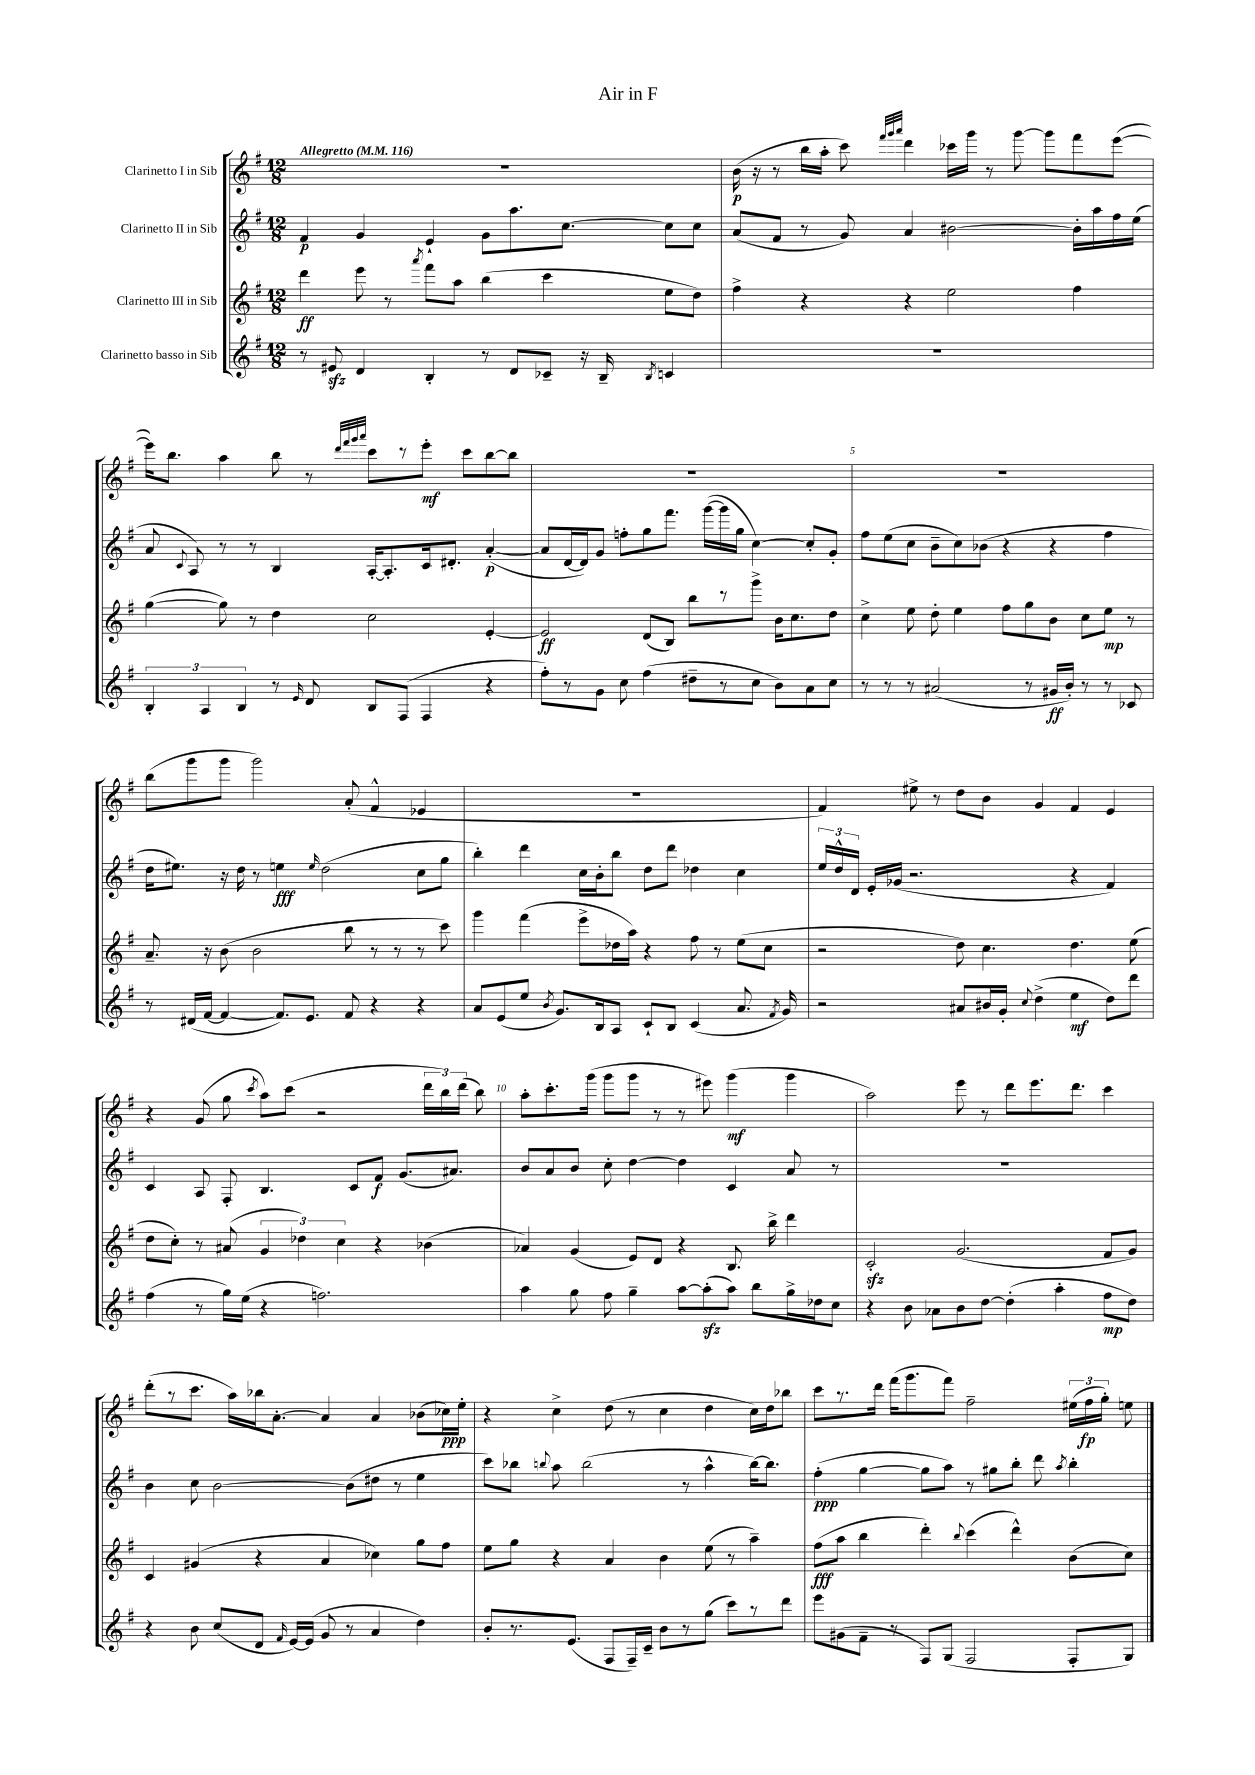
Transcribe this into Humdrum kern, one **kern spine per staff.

**kern	**dynam	**kern	**dynam	**kern	**dynam	**kern	**dynam
*part4	*part4	*part3	*part3	*part2	*part2	*part1	*part1
*staff4	*staff4	*staff3	*staff3	*staff2	*staff2	*staff1	*staff1
*I"Clarinetto basso in Sib	*	*I"Clarinetto III in Sib	*	*I"Clarinetto II in Sib	*	*I"Clarinetto I in Sib	*
*clefG2	*	*clefG2	*	*clefG2	*	*clefG2	*
*k[f#]	*	*k[f#]	*	*k[f#]	*	*k[f#]	*
*M12/8	*	*M12/8	*	*M12/8	*	*M12/8	*
*MM116	*	*MM116	*	*MM116	*	*MM116	*
=1	=1	=1	=1	=1	=1	=1	=1
!	!	!	!	!	!	!LO:TX:a:B:t=Allegretto	!
8r	.	4ddd\	ff	4f#/	p	1.r	.
8e#Xzz/	.	.	.	.	.	.	.
4d/	.	8eee\	.	4g/	.	.	.
.	.	8r	.	.	.	.	.
.	.	8qaaa/	.	.	.	.	.
4B'/	.	8fff#\L	.	4e`/	.	.	.
.	.	8aa\J	.	.	.	.	.
8r	.	(4bb\	.	8g\L	.	.	.
8d/L	.	.	.	8.aa\	.	.	.
8c-X~/J	.	4ccc\	.	.	.	.	.
.	.	.	.	[8.cc\J	.	.	.
16r	.	.	.	.	.	.	.
16B~/	.	.	.	.	.	.	.
8qB/	.	.	.	.	.	.	.
4cn/	.	8ee\L	.	8cc\L]	.	.	.
.	.	8dd\J)	.	8cc\J	.	.	.
=2	=2	=2	=2	=2	=2	=2	=2
1.r	.	4ff#^\	.	(8a/L	.	(16b\	p
.	.	.	.	.	.	16r	.
.	.	.	.	8f#/J	.	8r	.
.	.	4r	.	8r	.	16bb\LL	.
.	.	.	.	.	.	16aa'\JJ	.
.	.	.	.	8g/)	.	8ccc\)	.
.	.	.	.	.	.	32qqfff#/LLL	.
.	.	.	.	.	.	32qqggg/	.
.	.	.	.	.	.	32qqaaa/JJJ	.
.	.	4r	.	4a/	.	4ddd\	.
.	.	2ee\	.	[2b#X\	.	16ccc-X\LL	.
.	.	.	.	.	.	16ggg\JJ	.
.	.	.	.	.	.	8r	.
.	.	.	.	.	.	[8ggg\	.
.	.	.	.	.	.	8ggg\L]	.
.	.	4ff#\	.	16b#'\LL]	.	8fff#\	.
.	.	.	.	16aa\	.	.	.
.	.	.	.	16ff#\	.	([8eee\J	.
.	.	.	.	(16ee\JJ	.	.	.
!!LO:LB:g=z
=3	=3	=3	=3	=3	=3	=3	=3
6B'/	.	([4gg\	.	8a/	.	16eee\KL])	.
.	.	.	.	.	.	8.bb\J	.
.	.	.	.	8qqc/	.	.	.
.	.	.	.	8A/)	.	.	.
6A/	.	.	.	.	.	.	.
.	.	8gg\])	.	8r	.	4aa\	.
6B/	.	.	.	.	.	.	.
.	.	8r	.	8r	.	.	.
8r	.	4dd\	.	4B/	.	8bb\	.
16qqe/	.	.	.	.	.	.	.
8d/	.	.	.	.	.	8r	.
.	.	.	.	.	.	32qqddd/LLL	.
.	.	.	.	.	.	32qqfff#/	.
.	.	.	.	.	.	32qqggg/	.
.	.	.	.	.	.	32qqaaa/JJJ	.
8B/L	.	2cc\	.	[16A'/KL	.	8ccc\L	.
.	.	.	.	8.A'/]	.	.	.
(8F#/J	.	.	.	.	.	8r	.
4F#/	.	.	.	16c/k	.	8eee'\J	mf
.	.	.	.	8.d#X'/J	.	.	.
.	.	.	.	.	.	8ccc\L	.
4r	.	[4e'/	.	([4a'/	p	[8bb\	.
.	.	.	.	.	.	8bb\J]	.
=4	=4	=4	=4	=4	=4	=4	=4
8ff#'\L)	.	2e/]	ff	8a/L]	.	1.r	.
8r	.	.	.	[16d/L	.	.	.
.	.	.	.	16d/J])	.	.	.
8g\J	.	.	.	8g/J	.	.	.
8cc\	.	.	.	8ffn'\L	.	.	.
(4ff#\	.	(8d/L	.	8gg\	.	.	.
.	.	8B/J)	.	8.fff#\J	.	.	.
8dd#X~\L	.	8bb\L	.	.	.	.	.
.	.	.	.	([16ggg\LL	.	.	.
8r	.	8r	.	16ggg\]	.	.	.
.	.	.	.	16gg\JJ	.	.	.
8cc\J	.	8ggg^\J	.	[4cc\)	.	.	.
8b\L)	.	16b\KL	.	.	.	.	.
.	.	8.cc\	.	.	.	.	.
8a\	.	.	.	8cc'/L]	.	.	.
8cc\J	.	8dd\J	.	8g'/J	.	.	.
=5	=5	=5	=5	=5	=5	=5	=5
8r	.	4cc^\	.	8ff#\L	.	1.r	.
8r	.	.	.	(8ee\	.	.	.
8r	.	8ee\	.	8cc\J	.	.	.
(2a#X/	.	8dd'\	.	8b~\L	.	.	.
.	.	4ee\	.	8cc\)	.	.	.
.	.	.	.	(8b-X\J	.	.	.
.	.	8ff#\L	.	4r	.	.	.
8r	.	8gg\	.	.	.	.	.
16g#X/LL	ff	8b\J	.	4r	.	.	.
16b'/JJ)	.	.	.	.	.	.	.
8r	.	8cc\L	.	.	.	.	.
8r	.	8ee\J	mp	4ff#\	.	.	.
8c-X/	.	8r	.	.	.	.	.
!!LO:LB:g=z
=6	=6	=6	=6	=6	=6	=6	=6
8r	.	8.a~/	.	16dd\KL	.	(8bb\L	.
.	.	.	.	8.ee#X\J)	.	.	.
(16d#X/LL	.	.	.	.	.	8ggg\	.
[16f#/JJ	.	16r	.	.	.	.	.
4f#/_	.	(8b\	.	16r	.	8ggg\J	.
.	.	.	.	16dd\	.	.	.
.	.	2b\	.	8r	.	2ggg\)	.
8.f#/L])	.	.	.	4een\	fff	.	.
8.e/J	.	.	.	.	.	.	.
.	.	.	.	16qqee/	.	.	.
.	.	.	.	(2dd\	.	.	.
8f#/	.	8bb\	.	.	.	(8a'/	.
4r	.	8r	.	.	.	4f#^^/	.
.	.	8r	.	.	.	.	.
4r	.	8r	.	8cc\L	.	4e-X/	.
.	.	8ccc\)	.	8gg\J	.	.	.
=7	=7	=7	=7	=7	=7	=7	=7
8a/L	.	4ggg\	.	4bb'\)	.	1.r	.
(8e/	.	.	.	.	.	.	.
8ee/J	.	(4fff#\	.	4ddd\	.	.	.
8qb/	.	.	.	.	.	.	.
8.g/L)	.	.	.	.	.	.	.
.	.	8eee^\L	.	16cc\LL	.	.	.
16B/k	.	.	.	16b'\J	.	.	.
8A/J	.	16dd-X\L	.	8bb\J	.	.	.
.	.	16aa\JJ)	.	.	.	.	.
8c`/L	.	4r	.	8dd\L	.	.	.
8B/J	.	.	.	8ddd\J	.	.	.
(4c/	.	8ff#\	.	4dd-X\	.	.	.
.	.	8r	.	.	.	.	.
8.a/	.	(8ee\L	.	4cc\	.	.	.
.	.	8cc\J	.	.	.	.	.
8qf#/	.	.	.	.	.	.	.
16g/)	.	.	.	.	.	.	.
=8	=8	=8	=8	=8	=8	=8	=8
2r	.	2r	.	24ee/LL	.	4f#/)	.
.	.	.	.	24dd^^/	.	.	.
.	.	.	.	24d/JJ	.	.	.
.	.	.	.	16e'/LL	.	.	.
.	.	.	.	(16g-X/JJ	.	.	.
.	.	.	.	2.r	.	8ee#X^\	.
.	.	.	.	.	.	8r	.
8a#X/L	.	8dd\)	.	.	.	8dd\L	.
16b#X/L	.	4.cc\	.	.	.	8b\J	.
16g'/JJ	.	.	.	.	.	.	.
8qqcc/	.	.	.	.	.	.	.
(4dd^\	.	.	.	.	.	4g/	.
4ee\	mf	4.dd\	.	4r	.	4f#/	.
8dd\L)	.	.	.	4f#/)	.	4e/	.
8ddd\J	.	(8ee\	.	.	.	.	.
!!LO:LB:g=z
=9	=9	=9	=9	=9	=9	=9	=9
(4ff#\	.	8dd\L	.	4c/	.	4r	.
.	.	8cc'\J)	.	.	.	.	.
8r	.	8r	.	8A/	.	(8g/	.
16gg\LL)	.	(8a#X/	.	8F#'/	.	8gg\	.
(16ee\JJ	.	.	.	.	.	.	.
.	.	.	.	.	.	8qccc/	.
4r	.	6g/	.	4.B/	.	8aa\L)	.
.	.	.	.	.	.	(8ccc\J	.
.	.	6dd-X\)	.	.	.	.	.
2.ffn\)	.	.	.	.	.	2r	.
.	.	6cc\	.	.	.	.	.
.	.	.	.	8c/L	.	.	.
.	.	4r	.	8f#/J	f	.	.
.	.	.	.	(8.g/L	.	.	.
.	.	(4b-X\	.	.	.	24ddd\LL	.
.	.	.	.	.	.	24bb\)	.
.	.	.	.	8.a#X/J)	.	.	.
.	.	.	.	.	.	(24ddd\JJ	.
.	.	.	.	.	.	8bb\)	.
=10	=10	=10	=10	=10	=10	=10	=10
4aa\	.	4a-X/)	.	8b/L	.	8aa'\L	.
.	.	.	.	8a/	.	8.ccc'\	.
8gg\	.	(4g/	.	8b/J	.	.	.
.	.	.	.	.	.	(16ggg\Jk	.
8ff#\	.	.	.	8cc'\	.	8ggg\L	.
4gg~\	.	8e/L)	.	[4dd\	.	8ggg\J	.
.	.	8d/J	.	.	.	8r	.
[8aa\L	.	4r	.	4dd\]	.	8r	.
(8aazz'\]	.	.	.	.	.	8eee#X\)	.
8aa\J)	.	8.B/	.	4c/	.	(4ggg\	mf
8bb\L	.	.	.	.	.	.	.
.	.	16bb^\	.	.	.	.	.
16gg^\L	.	4ddd\	.	8a/	.	4ggg\	.
16dd-X\J	.	.	.	.	.	.	.
8cc\J	.	.	.	8r	.	.	.
=11	=11	=11	=11	=11	=11	=11	=11
4r	.	2czz'/	.	1.r	.	2aa\)	.
8b\	.	.	.	.	.	.	.
8a-X\L	.	.	.	.	.	.	.
8b\	.	(2.g/	.	.	.	8eee\	.
[8dd\J	.	.	.	.	.	8r	.
(4dd'\]	.	.	.	.	.	8ddd\L	.
.	.	.	.	.	.	8.eee\	.
4aa'\	.	.	.	.	.	.	.
.	.	.	.	.	.	8.ddd\J	.
8ff#\L	mp	8f#/L	.	.	.	4ccc\	.
8dd\J)	.	8g/J)	.	.	.	.	.
!!LO:LB:g=z
=12	=12	=12	=12	=12	=12	=12	=12
4r	.	4c/	.	4b\	.	(8ddd'\L	.
.	.	.	.	.	.	8r	.
8b\	.	(4g#X/	.	8cc\	.	8.ccc\J	.
(8cc/L	.	.	.	[2b\	.	.	.
.	.	.	.	.	.	16aa\LL)	.
8d/J	.	4r	.	.	.	16bb-X\J	.
.	.	.	.	.	.	[8.a'\J	.
16qqf#/	.	.	.	.	.	.	.
[16e/LL)	.	.	.	.	.	.	.
(16e/JJ]	.	.	.	.	.	.	.
8g/	.	4a/	.	.	.	4a/]	.
8r	.	.	.	(8b\L]	.	.	.
4a/	.	4cc-X\)	.	8dd#X\J	.	4a/	.
.	.	.	.	8r	.	.	.
4dd\)	.	8gg\L	.	4ee\	.	(8b-X\L	.
.	.	8ff#\J	.	.	.	16cc-X\L)	ppp
.	.	.	.	.	.	16ee'\JJ	.
=13	=13	=13	=13	=13	=13	=13	=13
8b'/L	.	8ee\L	.	8ccc\L)	.	4r	.
8.r	.	8gg\J	.	8bb-X\J	.	.	.
.	.	.	.	8qqbbn/	.	.	.
.	.	4r	.	8aa\	.	4cc^\	.
(8.e/J	.	.	.	.	.	.	.
.	.	.	.	(2bb\	.	.	.
8F#/L	.	4a/	.	.	.	(8dd\	.
16F#~/L)	.	.	.	.	.	8r	.
16c~/JJ	.	.	.	.	.	.	.
8b\L	.	4b\	.	.	.	4cc\	.
8r	.	.	.	8r	.	.	.
(8gg\J	.	(8ee\	.	4aa^^\	.	4dd\	.
8ccc\L)	.	8r	.	.	.	.	.
8r	.	4aa~\)	.	[16bb\KL)	.	16cc\LL)	.
.	.	.	.	8.bb\J]	.	16dd\J	.
8ddd\J	.	.	.	.	.	8bb-X\J	.
=14	=14	=14	=14	=14	=14	=14	=14
8eee\L	.	(8ff#\L	fff	(4ff#'\	ppp	8ccc\L	.
(8g#X\	.	8aa\J	.	.	.	8.r	.
8f#~\J	.	4bb\	.	[4gg\	.	.	.
.	.	.	.	.	.	16ddd\Jk	.
8r	.	.	.	.	.	(16fff#\KL	.
.	.	.	.	.	.	8.ggg\	.
8F#/L)	.	4ddd'\)	.	8gg\L]	.	.	.
(8G/J	.	.	.	8aa\J)	.	8fff#\J)	.
.	.	8qqbb/	.	.	.	.	.
2F#/	.	(4ccc\	.	8r	.	2ff#~\	.
.	.	.	.	8gg#X\L	.	.	.
.	.	4ddd^^\)	.	8bb'\J	.	.	.
.	.	.	.	8ddd\	.	.	.
.	.	.	.	8qaa/	.	.	.
8F#'/L	.	(8b\L	.	4bb'\	.	(24ee#X\LL	.
.	.	.	.	.	.	24ff#\	fp
.	.	.	.	.	.	24gg'\JJ)	.
8G/J)	.	8cc\J)	.	.	.	8een\	.
==	==	==	==	==	==	==	==
*-	*-	*-	*-	*-	*-	*-	*-
